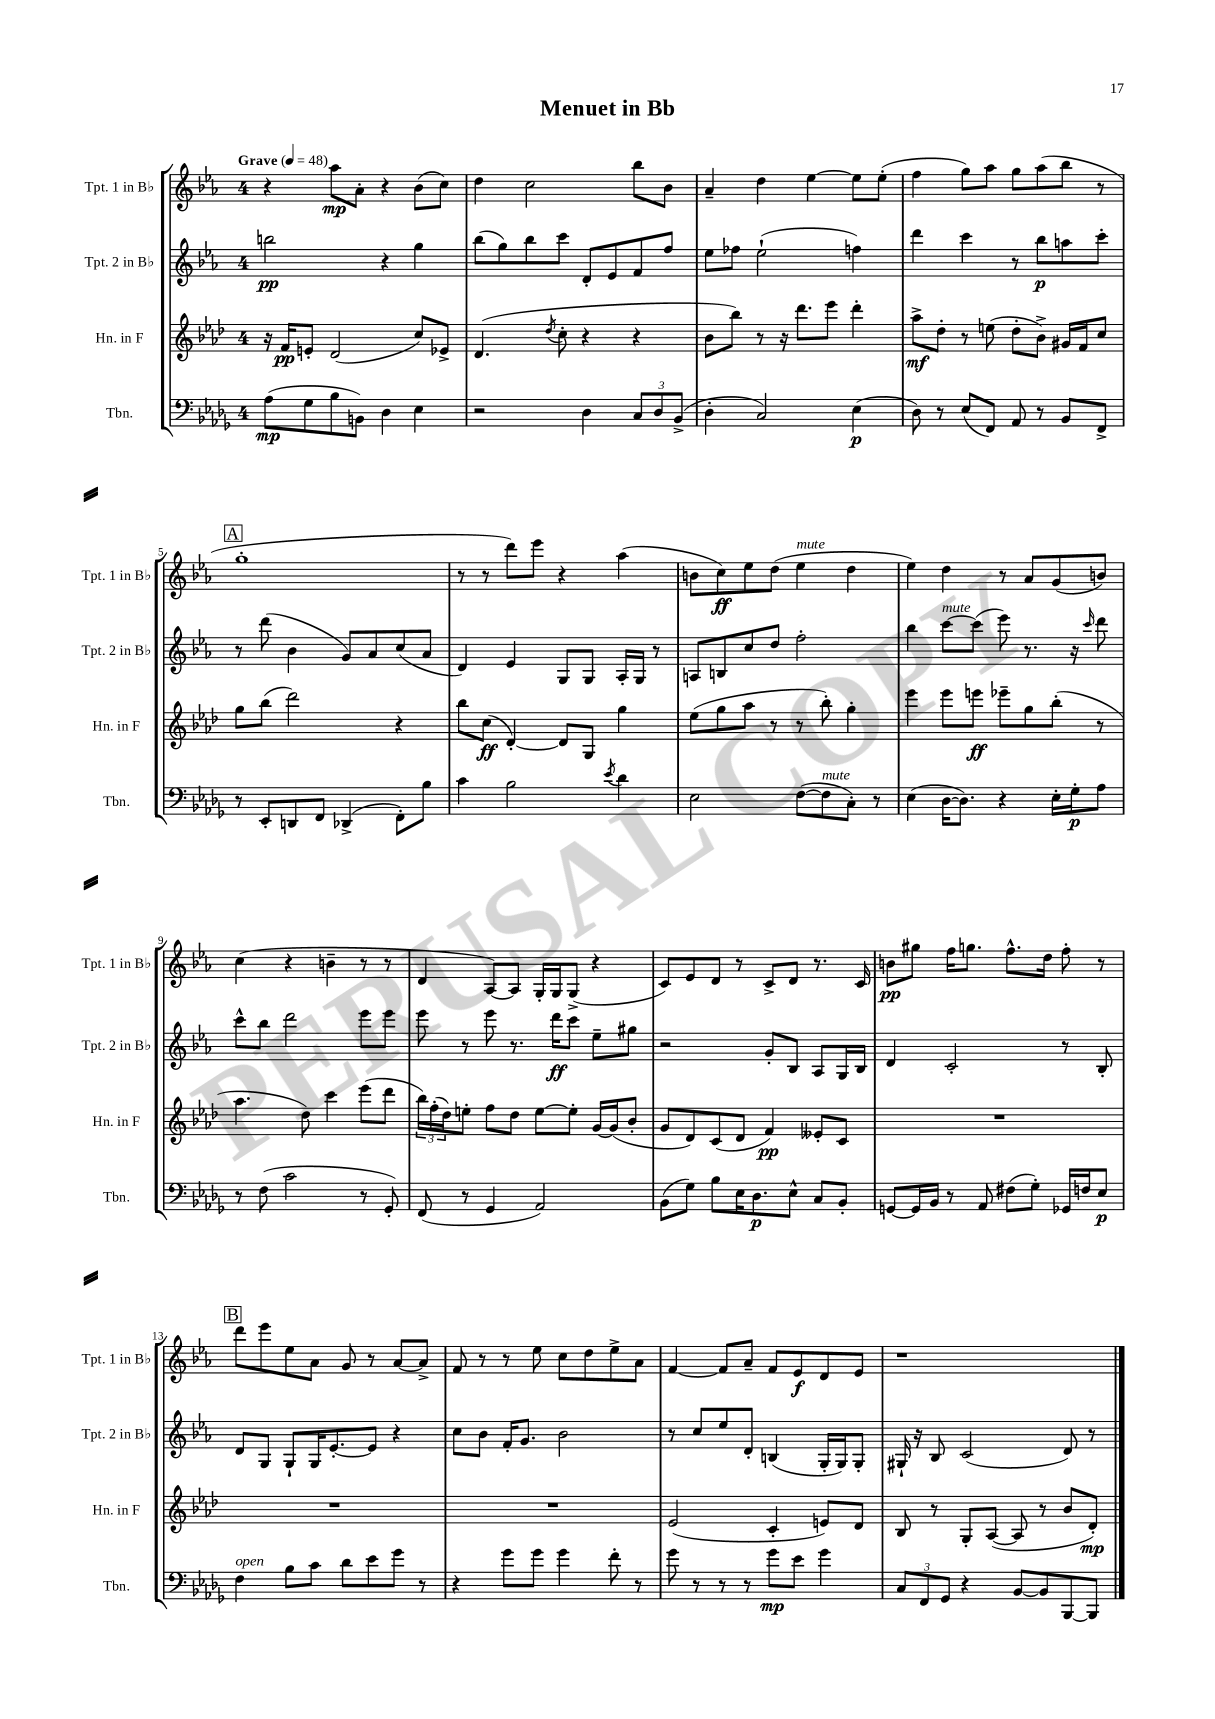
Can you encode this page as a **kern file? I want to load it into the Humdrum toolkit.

**kern	**kern	**kern	**kern
*staff4	*staff3	*staff2	*staff1
*clefF4	*clefG2	*clefG2	*clefG2
*k[b-e-a-d-g-]	*k[b-e-a-d-]	*k[b-e-a-]	*k[b-e-a-]
*M4/4	*M4/4	*M4/4	*M4/4
*MM48	*MM48	*MM48	*MM48
(8A-\L	16r	2bb\	4r
.	16f/LK	.	.
8G-\	8e'/J	.	.
8B-\	(2d-/	.	8aa-\L
8BB\J)	.	.	8a-'\J
4D-\	.	4r	4r
4E-\	8cc/L)	4gg\	(8b-\L
.	8e-^/J	.	8cc\J)
=	=	=	=
2r	(4.d-/	(8bb-\L	4dd\
.	.	8gg\)	.
.	.	8bb-\	2cc\
.	8qdd-/	.	.
.	8cc'\	8ccc\J	.
4D-\	4r	8d'/L	.
.	.	8e-/	.
12C/L	4r	8f/	8bb-\L
12D-/	.	.	.
.	.	8ff/J	8b-\J
(12BB-^/J	.	.	.
=	=	=	=
4D-'\	8b-\L	8ee-\L	4a-~/
.	8bb-\J)	8ff-\J	.
2C/)	8r	(2ee-`\	4dd\
.	16r	.	.
.	8.ddd-\L	.	.
.	.	.	[4ee-\
.	8eee-\J	.	.
(4E-\	4ddd-'\	4ff\)	8ee-\]L
.	.	.	(8ee-'\J
=	=	=	=
8D-\)	8aa-^\L	4ddd\	4ff\
8r	8dd-'\J	.	.
(8E-/L	8r	4ccc\	8gg\L)
8FF/J)	(8ee\	.	8aa-\J
8AA-/	8dd-'\L	8r	8gg\L
8r	8b-^\J)	8bb-\L	(8aa-\
8BB-/L	16g#/LL	8aa\	8bb-\J
.	16f/J	.	.
8FF^/J	8cc/J	8ccc'\J	8r
=	=	=	=
8r	8gg\L	8r	1gg'
8EE-'/L	(8bb-\J	(8ddd\	.
8DD/	2ddd-\)	4b-\	.
8FF/J	.	.	.
(4DD-^/	.	8g/L)	.
.	.	8a-/	.
8FF'\L)	4r	(8cc/	.
8B-\J	.	8a-/J	.
=	=	=	=
4c\	8bb-\L	4d/)	8r
.	(8cc\J	.	8r
2B-\	[4d-'/)	4e-/	8ddd\L)
.	.	.	8eee-\J
.	8d-/]L	8G/L	4r
.	8G/J	8G/J	.
8qe-/	.	.	.
4d-\	4gg\	16A-'/LL	(4aa-\
.	.	16G/JJ	.
.	.	8r	.
=	=	=	=
2E-\	(8ee-\L	8A/L	8b\L
.	8gg\	8B/	8cc\)
.	8aa-\J	8cc/	8ee-\
.	8r	8dd/J	(8dd\J
([8F\L	8r	2ff'\	4ee-\
8F\]	8bb-'\)	.	.
8C'\J)	4gg'\	.	4dd\
8r	.	.	.
=	=	=	=
(4E-\	4eee-\	4bb-\	4ee-\)
[16D-\LK	8eee-\L	[8ccc\L	4dd\
8.D-\]J)	.	.	.
.	8eee\J	(8ccc\]J	.
4r	8eee-~\L	8eee-\)	8r
.	8gg\	8.r	8a-/L
16E-'\LL	(8bb-'\J	.	(8g/
16G-'\J	.	16r	.
.	.	16qqccc/	.
8A-\J	8r	8ddd\	8b/J)
=	=	=	=
8r	4.aa-\	8ccc^^\L	(4cc\
(8F\	.	8bb-\J	.
2c\	.	2ddd\	4r
.	8dd-\)	.	.
.	4ccc\	.	4b~\
8r	(8eee-\L	8eee-\L	8r
8GG-'/)	8ddd-\J	8eee-\J	8r
=	=	=	=
(8FF/	24bb-\LL)	8eee-\	4d/
.	(24ff'\	.	.
.	24dd-\J)	.	.
8r	8ee'\J	8r	.
4GG-/	8ff\L	8eee-\	[8A-/L)
.	8dd-\J	8.r	8A-/]J
2AA-/)	[8ee\L	.	16G'/LL
.	.	16ddd\LK	16G/J
.	8ee'\]J	8ccc\J	(8G^/J
.	[16g/LL	8ee-~\L	4r
.	(16g/]J	.	.
.	8b-'/J	8gg#\J	.
=	=	=	=
(8BB-\L	8g/L	2r	8c/L)
8G-\J)	8d-/)	.	8e-/
8B-\L	(8c/	.	8d/J
16E-\K	8d-/J	.	8r
8.D-\	.	.	.
.	4f/)	8g'/L	8c^/L
8E-^^\J	.	8B-/J	8d/J
8C/L	8e--'/L	8A-/L	8.r
8BB-'/J	8c/J	16G/L	.
.	.	16B-/JJ	16c/
=	=	=	=
[8GG/L	1r	4d/	8b\L
16GG/]L	.	.	8gg#\J
16BB-/JJ	.	.	.
8r	.	2c'/	16ff\LK
.	.	.	8.gg\J
8AA-/	.	.	.
(8F#\L	.	.	8.ff^^\L
8G-'\J)	.	.	.
.	.	.	16dd\Jk
16GG-/LL	.	8r	8ff'\
16F/J	.	.	.
8E-/J	.	8B-'/	8r
=	=	=	=
4F\	1r	8d/L	8ddd\L
.	.	8G/J	8eee-\
8B-\L	.	8G`/L	8ee-\
8c\J	.	16G/K	8a-\J
.	.	[8.e-'/	.
8d-\L	.	.	8g/
8e-\	.	8e-/]J	8r
8g-\J	.	4r	[8a-/L
8r	.	.	8a-^/]J
=	=	=	=
4r	1r	8cc\L	8f/
.	.	8b-\J	8r
8g-\L	.	16f'/LK	8r
.	.	8.g/J	.
8g-\J	.	.	8ee-\
4g-\	.	2b-\	8cc\L
.	.	.	8dd\
8f'\	.	.	8ee-^\
8r	.	.	8a-\J
=	=	=	=
8g-\	(2e-/	8r	[4f/
8r	.	8cc/L	.
8r	.	8ee-/	8f/]L
8r	.	8d'/J	8a-~/J
8g-\L	4c'/	(4B/	8f/L
8e-\J	.	.	8e-/
4g-\	8e/L)	16G'/LL	8d/
.	.	16G/J)	.
.	8d-/J	8G'/J	8e-/J
=	=	=	=
12C/L	8B-/	16G#`/	1r
.	.	16r	.
12FF/	.	.	.
.	8r	8B-/	.
12GG-/J	.	.	.
4r	8G'/L	(2c/	.
.	([8A-/J	.	.
[8BB-/L	8A-/]	.	.
8BB-/]	8r	.	.
[8BBB-/	8b-/L	8d/)	.
8BBB-/]J	8d-'/J)	8r	.
==	==	==	==
*-	*-	*-	*-
